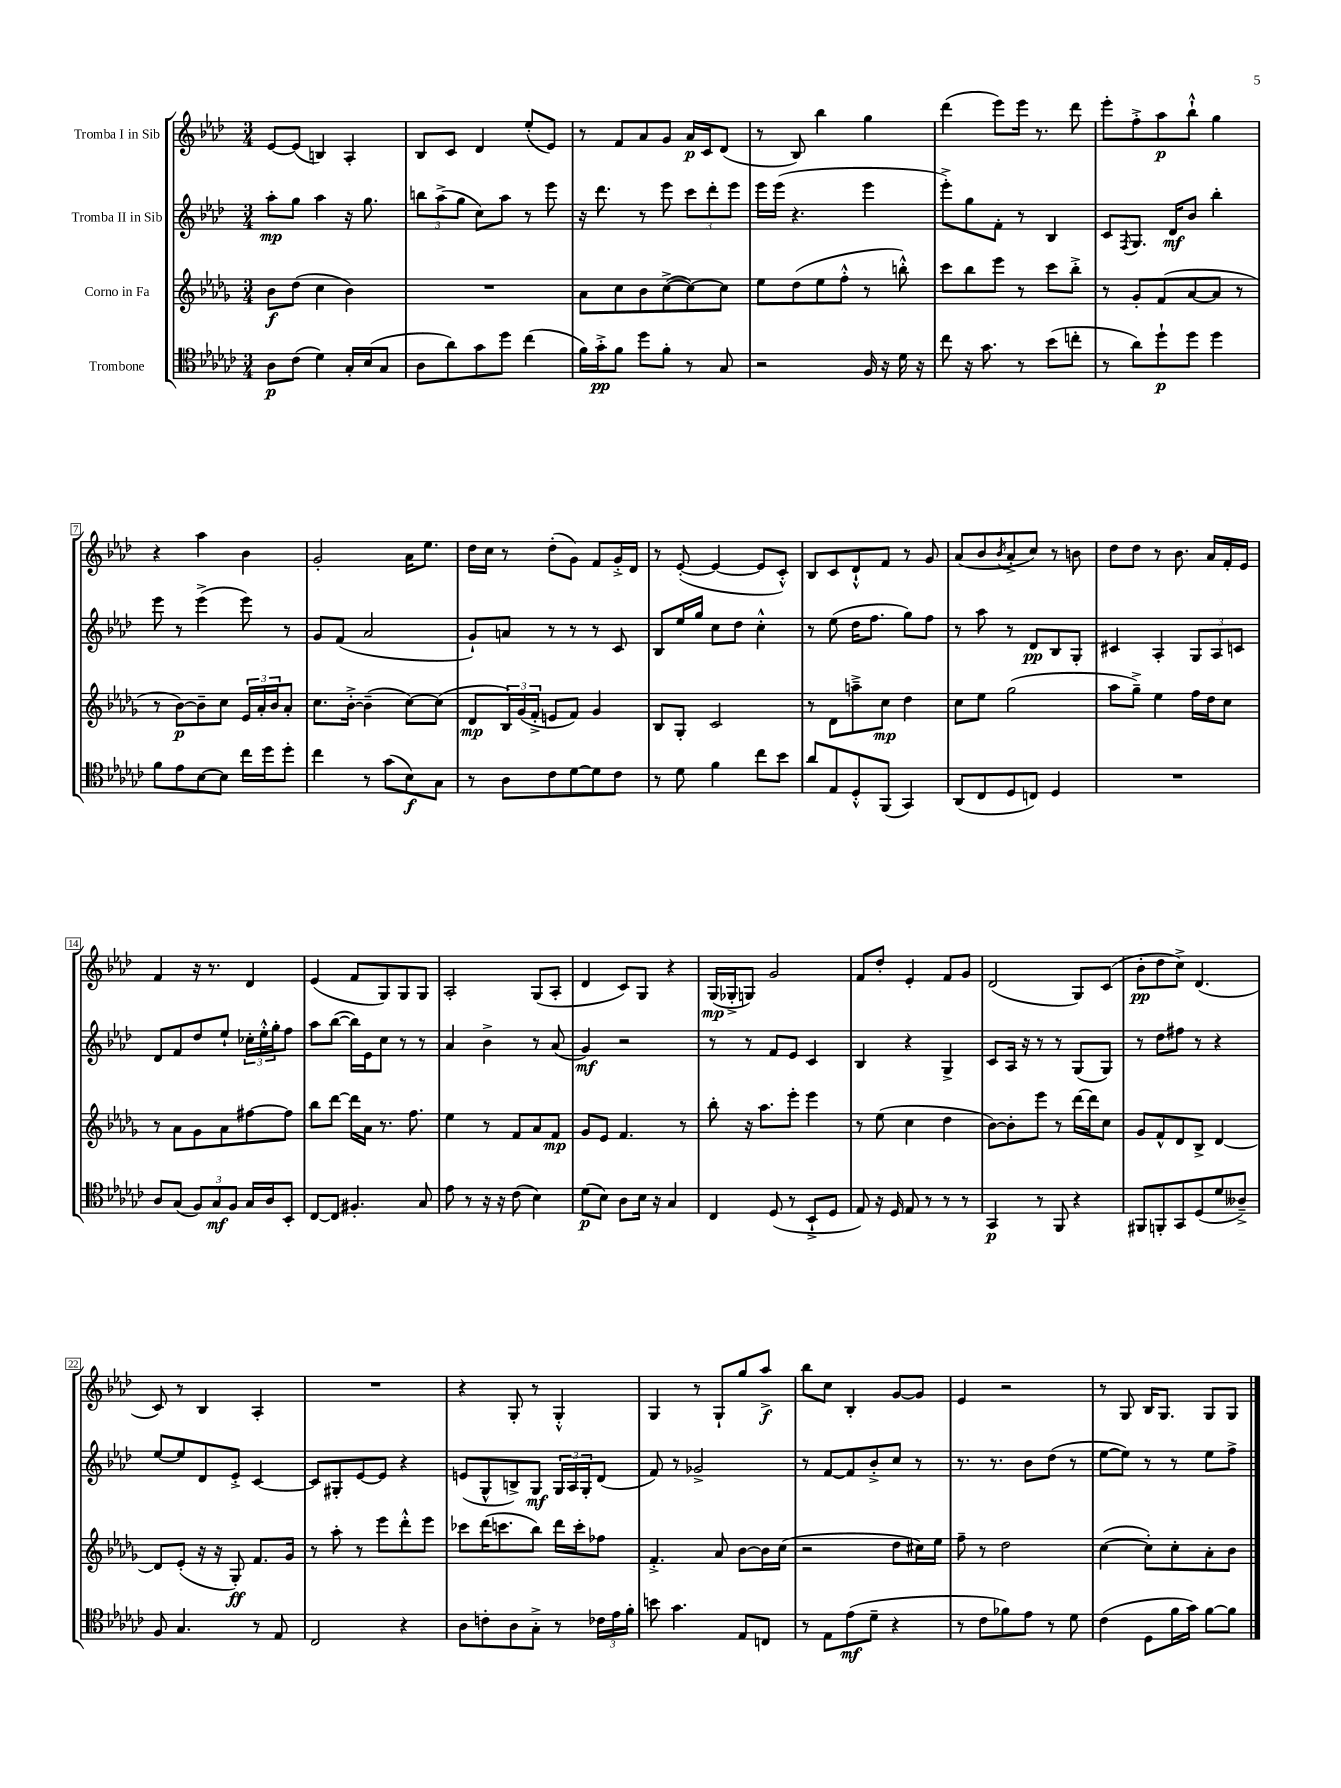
<<
\new StaffGroup <<
\new Staff = "s0" \with { instrumentName = "Tromba I in Sib" } {
    \clef treble \key aes \major \numericTimeSignature \time 3/4
    ees'8~ ees'8( b4) aes4-. |
    bes8 c'8 des'4 ees''8-.( ees'8) |
    r8 f'8 aes'8 g'8 aes'16\p c'16 des'8( |
    r8 bes8) bes''4 g''4 |
    des'''4( ees'''8) ees'''16 r8. des'''8 |
    ees'''8-. f''8-.-> aes''8\p bes''8-!-^ g''4 |
    r4 aes''4 bes'4 |
    g'2-. aes'16 ees''8. |
    des''16 c''16 r8 des''8-.( g'8) f'8 g'16-.-> des'16 |
    r8 ees'8~-.( ees'4~ ees'8 c'8-.-^) |
    bes8 c'8 des'8-!-^ f'8 r8 g'8 |
    aes'8( bes'8 \acciaccatura { bes'8 } aes'8-.-> c''8) r8 b'8 |
    des''8 des''8 r8 bes'8. aes'16 f'16-. ees'16 |
    f'4 r16 r8. des'4 |
    ees'4( f'8 g8) g8 g8 |
    aes2-. g8( aes8-. |
    des'4 c'8) g8 r4 |
    g16\mp( ges16-.-> g8) g'2 |
    f'8 des''8-. ees'4-. f'8 g'8 |
    des'2( g8) c'8( |
    bes'8-.\pp des''8 c''8->) des'4.( |
    c'8) r8 bes4 aes4-. |
    R2. |
    r4 g8-. r8 g4-.-^ |
    g4 r8 g8-! g''8 aes''8->\f |
    bes''8 c''8 bes4-. g'8~ g'8 |
    ees'4 r2 |
    r8 g8 bes16 g8. g8 g8 \bar "|." |
}
\new Staff = "s1" \with { instrumentName = "Tromba II in Sib" } {
    \clef treble \key aes \major \numericTimeSignature \time 3/4
    aes''8-.\mp g''8 aes''4 r16 g''8. |
    \tuplet 3/2 { b''8 aes''8->( g''8 } c''8) aes''8 r8 ees'''8 |
    r16 des'''8. r8 ees'''8 \tuplet 3/2 { c'''8 des'''8-. ees'''8 } |
    ees'''16 ees'''16( r4. ees'''4 |
    ees'''8-.->) g''8 f'8-. r8 bes4 |
    c'8 \acciaccatura { f8 } g8. des'16\mf bes'8 bes''4-. |
    ees'''8 r8 ees'''4->( ees'''8) r8 |
    g'8 f'8( aes'2 |
    g'8-!) a'8 r8 r8 r8 c'8 |
    bes8 ees''16 g''16 c''8 des''8 c''4-.-^ |
    r8 ees''8( des''16 f''8. g''8) f''8 |
    r8 aes''8 r8 des'8\pp bes8 g8-. |
    cis'4 aes4-. \tuplet 3/2 { g8 aes8 c'8 } |
    des'8 f'8 des''8 ees''8-! \tuplet 3/2 { ces''16-. ees''16-.-^ g''16-. } f''8 |
    aes''8 bes''8~( bes''16) ees'16 c''8 r8 r8 |
    aes'4 bes'4-> r8 aes'8( |
    g'4\mf) r2 |
    r8 r8 f'8 ees'8 c'4 |
    bes4 r4 g4-> |
    c'8 aes16 r16 r8 r8 g8( g8) |
    r8 des''8 fis''8 r8 r4 |
    ees''8~ ees''8 des'8 ees'8-.-> c'4~ |
    c'8 gis8-. ees'8~ ees'8 r4 |
    e'8( g8-^ b8->) g8\mf \tuplet 3/2 { g16 aes16 g16-. } des'8( |
    f'8) r8 ges'2-> |
    r8 f'8~ f'8 bes'8-.-> c''8 r8 |
    r8. r8. bes'8 des''8( r8 |
    ees''8~ ees''8) r8 r8 ees''8 f''8-> \bar "|." |
}
\new Staff = "s2" \with { instrumentName = "Corno in Fa" } {
    \clef treble \key des \major \numericTimeSignature \time 3/4
    bes'8\f des''8( c''4 bes'4) |
    R2. |
    aes'8 c''8 bes'8 c''8~->( c''8~) c''8 |
    ees''8 des''8( ees''8 f''8-.-^ r8 b''8-.-^) |
    c'''8 bes''8 ees'''8 r8 c'''8 bes''8-.-> |
    r8 ges'8-. f'8( aes'8~ aes'8 r8 |
    r8 bes'8~\p) bes'8-- c''8 \tuplet 3/2 { ees'16 aes'16-. bes'16 } aes'8-. |
    c''8. bes'16~-.-> bes'4--( c''8~) c''8( |
    des'8\mp \tuplet 3/2 { bes16) ges'16( f'16-.-> } e'8 f'8) ges'4 |
    bes8 ges8-. c'2 |
    r8 des'8 a''8---> c''8\mp des''4 |
    c''8 ees''8 ges''2( |
    aes''8 ges''8--->) ees''4 f''16 des''16 c''8 |
    r8 aes'8 ges'8 aes'8 fis''8~ fis''8 |
    bes''8 des'''8~ des'''16 aes'16 r8. f''8. |
    ees''4 r8 f'8 aes'8 f'8\mp |
    ges'8 ees'8 f'4. r8 |
    bes''8-. r16 aes''8. ees'''8-. ees'''4 |
    r8 ees''8( c''4 des''4 |
    bes'8~) bes'8-. ees'''8 r8 des'''16~ des'''16 c''8 |
    ges'8 f'8-^ des'8 bes8-> des'4~ |
    des'8 ees'8-.( r16 r16 ges8-.\ff) f'8. ges'16 |
    r8 aes''8-. r8 ees'''8 des'''8-.-^ ees'''8 |
    ces'''8 des'''16( c'''8. bes''8) des'''16 c'''16-. fes''8 |
    f'4.-.-> aes'8 bes'8~ bes'16 c''16( |
    r2 des''8 cis''16) ees''16 |
    f''8-- r8 des''2 |
    c''4~( c''8-.) c''8-. aes'8-. bes'8 \bar "|." |
}
\new Staff = "s3" \with { instrumentName = "Trombone" } {
    \clef tenor \key ges \major \numericTimeSignature \time 3/4
    aes8\p ces'8( des'4) ges16-. bes16( ges8 |
    aes8 aes'8) ges'8 des''8 ces''4( |
    f'16) ges'16-.->\pp f'8 des''8 f'8-. r8 ges8 |
    r2 f16 r16 des'16 r16 |
    ces''8 r16 ges'8. r8 bes'8( c''8-. |
    r8 aes'8) des''8-!\p des''8 des''4 |
    f'8 ees'8 bes8~ bes8 ces''16 des''16 des''8-. |
    ces''4 r8 ges'8( bes8\f) ges8 |
    r8 aes8 ces'8 des'8~ des'8 ces'8 |
    r8 des'8 f'4 ces''8 bes'8 |
    aes'8 ees8 des8-.-^ f,8( ges,4) |
    aes,8( ces8 des8 c8) des4 |
    R2. |
    aes8 ges8( \tuplet 3/2 { f8) ges8\mf f8 } ges16 aes16 bes,8-. |
    ces8~ ces8 fis4.-. ges8 |
    ees'8 r8 r16 r16 ces'8( bes4) |
    des'8\p( bes8) aes8 bes16 r16 ges4 |
    ces4 des8( r8 bes,8-!-> des8 |
    ees8) r16 des16 ees8 r8 r8 r8 |
    ges,4\p r8 f,8 r4 |
    fis,8 f,8-. ges,8 des8( des'8 aeses8--->) |
    f8 ges4. r8 ees8 |
    ces2 r4 |
    aes8 c'8-. aes8 ges8-.-> r8 \tuplet 3/2 { ces'16 ees'16 f'16-. } |
    b'8 ges'4. ees8 c8 |
    r8 ees8 ees'8\mf( des'8-- r4 |
    r8 ces'8 fes'8) ees'8 r8 des'8 |
    ces'4( des8 f'16 ges'16) f'8~ f'8 \bar "|." |
}
>>
>>
\layout { \context { \Score \override BarNumber.stencil = #(make-stencil-boxer 0.1 0.3 ly:text-interface::print) } }
